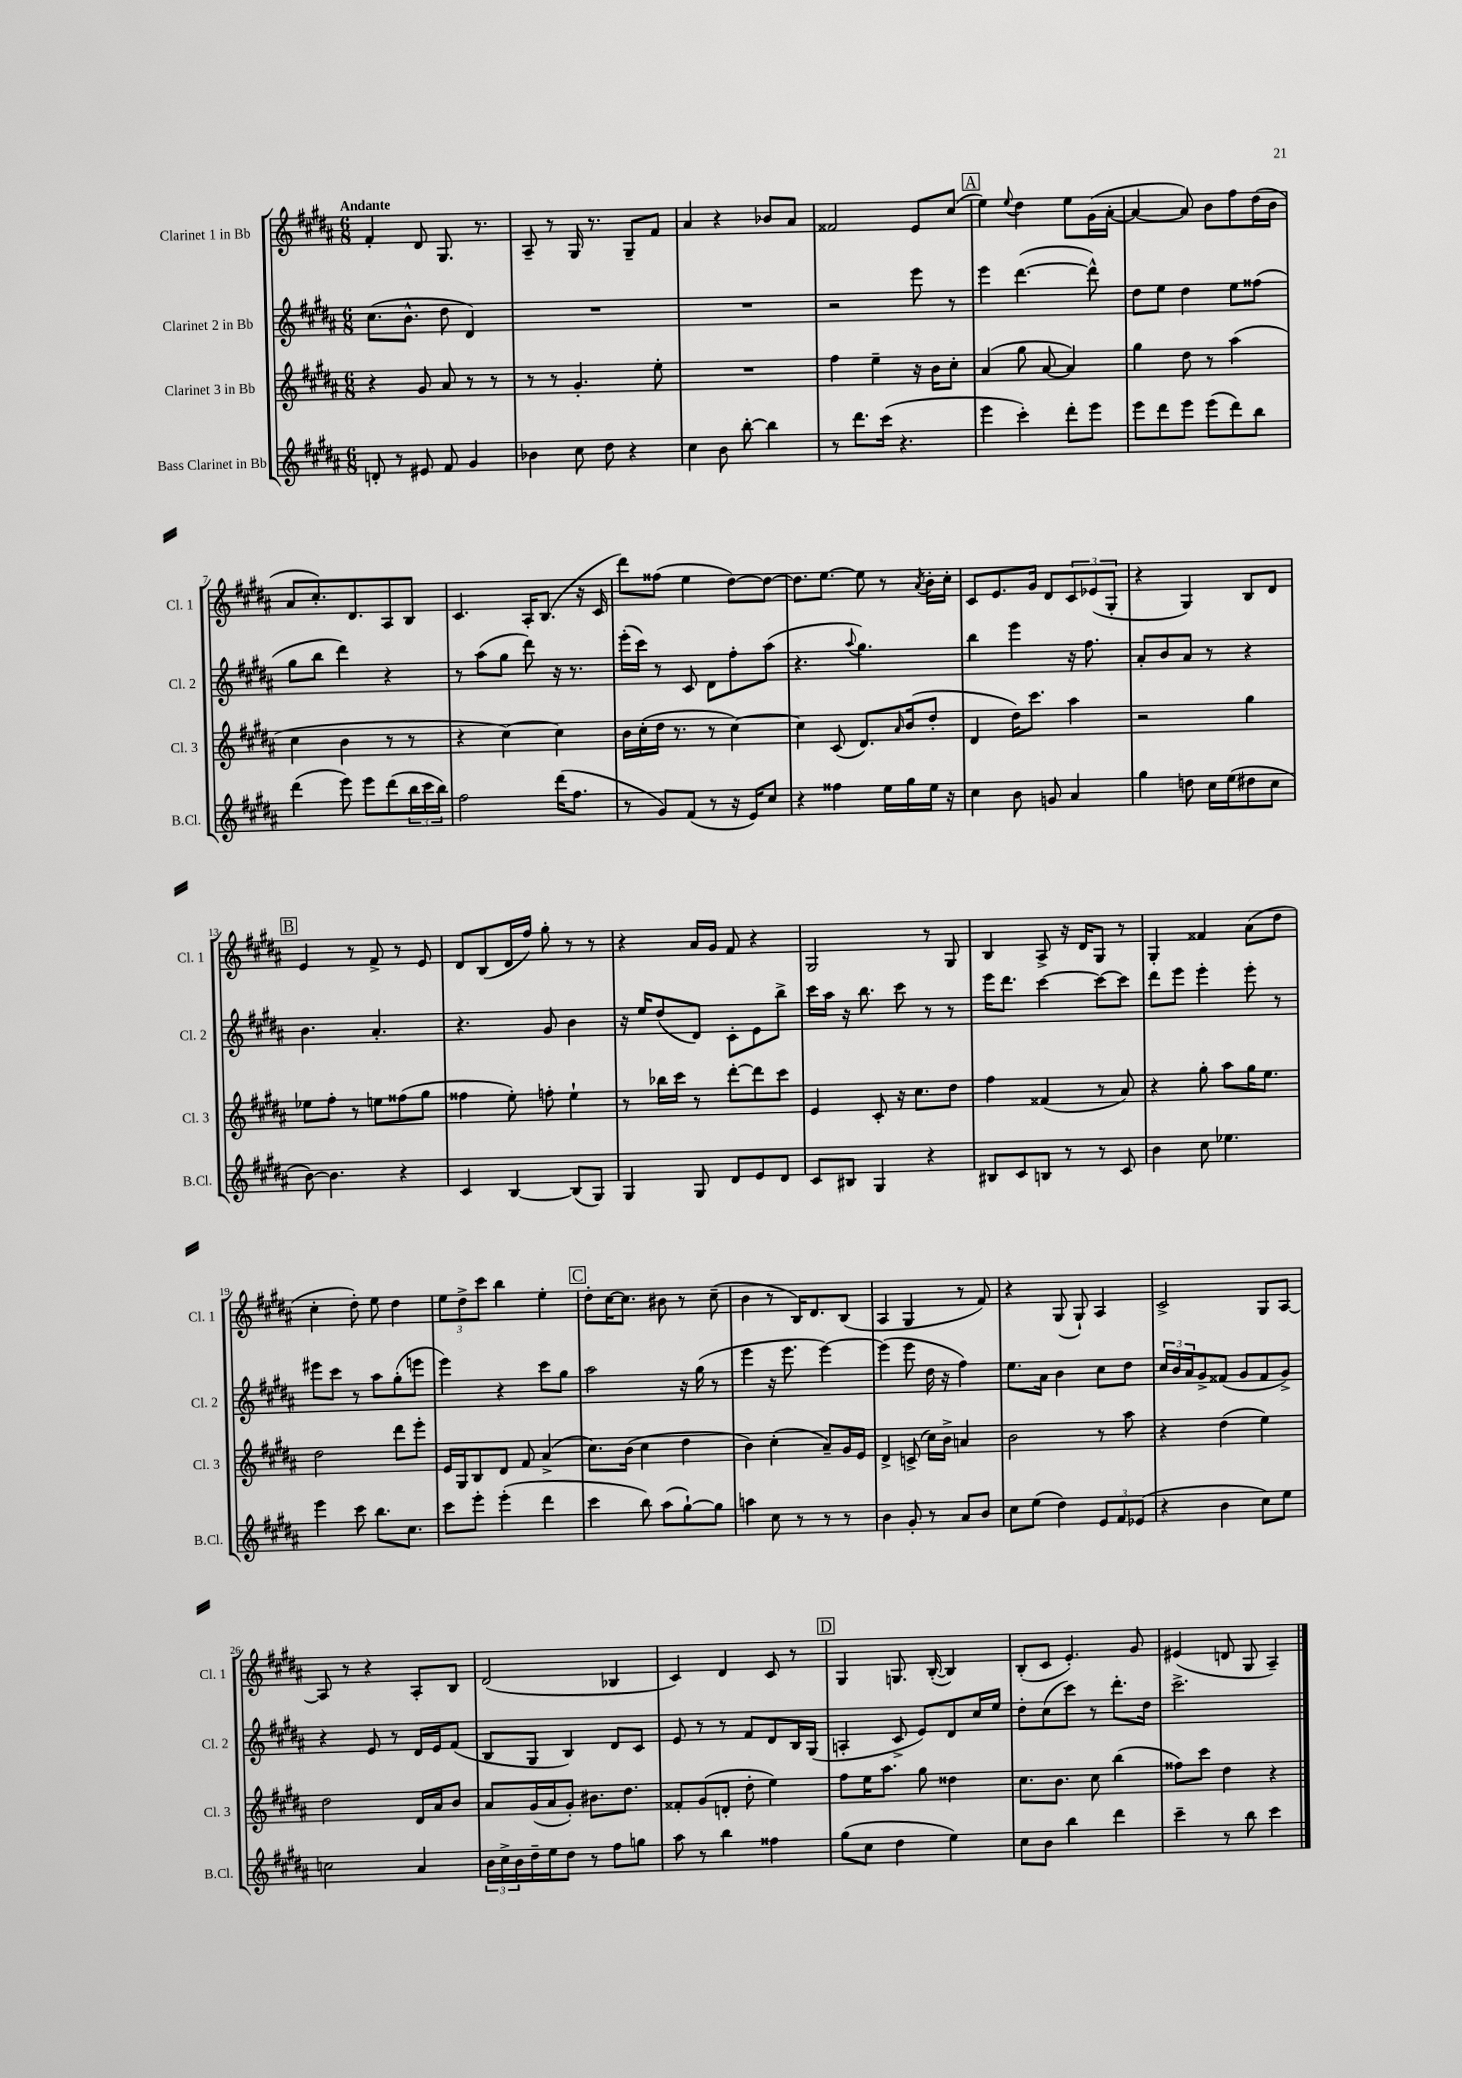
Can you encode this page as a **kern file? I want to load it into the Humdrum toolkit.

**kern	**kern	**kern	**kern
*part4	*part3	*part2	*part1
*staff4	*staff3	*staff2	*staff1
*I"Bass Clarinet in Bb	*I"Clarinet 3 in Bb	*I"Clarinet 2 in Bb	*I"Clarinet 1 in Bb
*I'B.Cl.	*I'Cl. 3	*I'Cl. 2	*I'Cl. 1
*clefG2	*clefG2	*clefG2	*clefG2
*k[f#c#g#d#a#]	*k[f#c#g#d#a#]	*k[f#c#g#d#a#]	*k[f#c#g#d#a#]
*M6/8	*M6/8	*M6/8	*M6/8
=1	=1	=1	=1
!	!	!	!LO:TX:a:B:t=Andante
8dn'/	4r	(8.cc#\L	4f#'/
8r	.	.	.
.	.	8.b^^\J	.
8e#X/	8g#/	.	8d#/
8f#/	8a#/	8dd#\	8.G#/
4g#/	8r	4d#/)	.
.	.	.	8.r
.	8r	.	.
=2	=2	=2	=2
4b-X\	8r	2.r	8A#~/
.	8r	.	8r
8cc#\	4.g#'/	.	16G#/
.	.	.	8.r
8dd#\	.	.	.
4r	.	.	8G#~/L
.	8ee'\	.	8f#/J
=3	=3	=3	=3
4cc#\	2.r	2.r	4a#/
8b\	.	.	4r
[8bb'\	.	.	.
4bb\]	.	.	8b-X/L
.	.	.	8a#/J
=4	=4	=4	=4
8r	4ff#\	2r	2f##X/
8.ddd#\L	.	.	.
.	4ee~\	.	.
(16ccc#\Jk	.	.	.
4.r	.	.	.
.	16r	8eee\	8e/L
.	16b\KL	.	.
.	8cc#'\J	8r	(8cc#/J
!!LO:REH:place=s1:t=A
=5	=5	=5	=5
4eee\	(4a#/	4eee\	4ee\)
.	.	.	8qqee/
4ccc#'\)	8gg#\	([4.ddd#\	4dd#\
.	[8a#/	.	.
8ddd#'\L	4a#/])	.	8ee\L
8eee\J	.	8ddd#^^\])	(16g#\L
.	.	.	[16a#'\JJ
=6	=6	=6	=6
8eee\L	4gg#\	8dd#\L	4a#/_
8ddd#\	.	8ee\J	.
8eee\J	8dd#\	4dd#\	8a#/])
(8eee\L	8r	.	8b\L
8ddd#\)	(4aa#\	8ee\L	8ff#\
8bb\J	.	(8ff##X\J	(16dd#\L
.	.	.	16b\JJ
!!LO:LB:g=z
=7	=7	=7	=7
(4ddd#\	4cc#\	8gg#\L	8a#/L
.	.	8bb\J	8.cc#'/)
8eee\)	4b\	4ddd#\)	.
.	.	.	8.d#/
8eee\L	.	.	.
(8ddd#\	8r	4r	8A#/
24bb\L	8r	.	8B/J
24ccc#\	.	.	.
24bb\JJ)	.	.	.
=8	=8	=8	=8
2ff#\	4r	8r	4.c#/
.	.	(8aa#\L	.
.	[4cc#\)	8gg#\J	.
.	.	8ddd#\)	16A#'/KL
.	.	.	(8.B/J
(16ddd#\KL	4cc#\]	16r	.
8.ff#\J	.	8.r	.
.	.	.	16r
.	.	.	16c#/
=9	=9	=9	=9
8r	16b\LL	(16eee'\LL	8ddd#\L)
.	(16cc#'\	16ccc#\JJ)	.
8g#/L)	16dd#\JJ	8r	(8ff##X\J
.	8.r	.	.
(8f#/J	.	8c#/	4ee\
8r	8r	8d#\L	.
16r	[4cc#\)	8ff#'\	[8dd#\L)
16e/KL)	.	.	.
8cc#/J	.	(8aa#\J	8dd#\J_
=10	=10	=10	=10
4r	4cc#\]	4.r	8.dd#\L]
.	.	.	[8.ee\J
4ff##X\	(8c#/	.	.
.	.	8qqaa#/	.
.	8.d#/L)	4.gg#\)	8ee\]
16ee\LL	.	.	8r
.	16qqa#/	.	.
16gg#\	(16b/k	.	.
.	.	.	8qa#/
16ee\JJ	8dd#'/J	.	16b'\LL
16r	.	.	16cc#'\JJ
=11	=11	=11	=11
4cc#\	4d#/	4bb\	8c#/L
.	.	.	8.e/
8b\	16dd#\KL)	4eee\	.
.	8.ccc#\J	.	16g#/Jk
8gn/	.	.	8d#/L
4a#/	4aa#\	16r	12c#/
.	.	8.ff#\	.
.	.	.	(12e-X/
.	.	.	12G#'/J
=12	=12	=12	=12
4gg#\	2r	8a#'/L	4r
.	.	8b/	.
8ddn\	.	8a#/J	4G#/)
16cc#\LL	.	8r	.
(16ee\J	.	.	.
8dd#X\	4gg#\	4r	8B/L
8cc#\J	.	.	8d#/J
!!LO:LB:g=z
!!LO:REH:place=s1:t=B
=13	=13	=13	=13
[8b\)	8ee-X\L	4.b\	4e/
4.b\]	8ff#'\J	.	.
.	8r	.	8r
.	8een\L	4.a#'/	8f#^/
4r	(8ff##X\	.	8r
.	8gg#\J	.	8e/
=14	=14	=14	=14
4c#/	4ff##X\	4.r	8d#/L
.	.	.	(8B/
[4B/	8ee'\)	.	16d#/L
.	.	.	16ff#/JJ)
.	8ffn'\	8g#/	8gg#'\
(8B/L]	4ee`\	4b\	8r
8G#/J)	.	.	8r
=15	=15	=15	=15
4G#/	8r	16r	4r
.	.	16ee/KL	.
.	16bb-X\LL	(8dd#/	.
.	16ccc#\JJ	.	.
8G#/	8r	8d#/J)	16a#/LL
.	.	.	16g#/JJ
8d#/L	[8ddd#'\L	8c#'\L	8f#/
8e/	8ddd#\]	8e\	4r
8d#/J	8ccc#\J	8bb^\J	.
=16	=16	=16	=16
8c#/L	4e/	16ccc#\LL	2G#/
.	.	16aa#\JJ	.
8B#X/J	.	16r	.
.	.	8.bb\	.
4G#/	8c#'/	.	.
.	16r	8ccc#\	.
.	8.cc#\L	.	.
4r	.	8r	8r
.	8dd#\J	8r	8G#/
=17	=17	=17	=17
8B#X/L	4ff#\	16eee\KL	4B/
.	.	8.ddd#\J	.
8c#/	.	.	.
8Bn/J	(4f##X/	[4ccc#\	8A#^/
8r	.	.	16r
.	.	.	16d#/KL
8r	8r	8ccc#\L_	8G#/J
8c#/	8a#/)	8ccc#\J]	8r
=18	=18	=18	=18
4b\	4r	8ddd#\L	4G#'/
.	.	8eee\J	.
8cc#\	8gg#'\	4eee'\	4f##X/
4.ee-X\	8aa#\L	.	.
.	16gg#\K	8eee'\	(8a#\L
.	8.ee\J	.	.
.	.	8r	8dd#\J
!!LO:LB:g=z
=19	=19	=19	=19
4eee\	2dd#\	8eee#X\L	4cc#'\
.	.	8ccc#\J	.
8ccc#\	.	8r	8dd#'\)
8.bb\L	.	8aa#\L	8ee\
.	8ddd#\L	(8gg#'\	4dd#\
8.cc#\J	.	.	.
.	8eee'\J	8eeen\J	.
=20	=20	=20	=20
8ccc#\L	16e/LL	4eee\)	12ee\L
.	16G#/J	.	.
.	.	.	12dd#^\
8eee'\J	8B/	.	.
.	.	.	12ccc#\J
(4eee'\	8d#/J	4r	4bb\
.	8f#/	.	.
4ddd#\	(4a#^/	8ccc#\L	4ee'\
.	.	8gg#\J	.
!!LO:REH:place=s1:t=C
=21	=21	=21	=21
4ccc#\	8.cc#\L)	2aa#\	8dd#'\L
.	.	.	[16cc#\K
.	(16b\Jk	.	8.cc#\J]
8bb\)	4cc#\	.	.
(8aa#\L	.	.	8b#X\
[8gg#`\)	4dd#\	16r	8r
.	.	(16gg#\	.
8gg#\J]	.	8r	(8cc#~\
=22	=22	=22	=22
4aan\	4b\)	4eee\	4b\
8cc#\	(4cc#'\	16r	8r
.	.	8.eee\	.
8r	.	.	16B/KL)
.	.	.	8.d#/
8r	8a#~/L)	[4eee\)	.
8r	16g#/L	.	(8B/J
.	16e/JJ	.	.
=23	=23	=23	=23
4b\	4d#^/	(4eee\]	4A#/
8g#'/	(8cn^/	8eee\	4G#/
8r	16cc#\LL)	16dd#\	.
.	16b^\JJ	16r	.
8a#/L	4an/	4ff#\)	8r
8b/J	.	.	8f#/)
=24	=24	=24	=24
8cc#\L	2b\	8.ee\L	4r
(8ee\J	.	.	.
.	.	16a#\Jk	.
4dd#\)	.	4b\	(8G#/
.	.	.	8G#`/)
12e/L	8r	8cc#\L	4A#/
12f#/	.	.	.
.	8aa#\	8dd#\J	.
(12e-X/J	.	.	.
=25	=25	=25	=25
4r	4r	24cc#/LL	2c#^/
.	.	24b/	.
.	.	24a#/J	.
.	.	8g#^/	.
4b\	(4dd#\	(8f##X/J	.
.	.	8g#/L	.
8cc#\L)	4ee\)	8f##/	8G#/L
8ee\J	.	8g#^/J)	[8A#/J
!!LO:LB:g=z
=26	=26	=26	=26
2ccn\	2dd#\	4r	8A#/]
.	.	.	8r
.	.	8e/	4r
.	.	8r	.
4a#/	16d#/LL	16d#/LL	8A#'/L
.	16a#/J	16e/J	.
.	8b/J	(8f#/J	8B/J
=27	=27	=27	=27
24b\LL	8a#/L	8B/L	(2d#/
24cc#^\	.	.	.
24b\	.	.	.
16dd#~\	(16g#/L	8G#/J	.
16ee\J	16a#/J	.	.
8dd#\J	8g#'/J)	4B/)	.
8r	8.b#X\L	.	.
8ff#\L	.	8d#/L	4B-X/
.	8.dd#\J	.	.
8ggn\J	.	8c#/J	.
=28	=28	=28	=28
8aa#\	8f##X'/L	8e/	4c#/)
8r	(8g#/	8r	.
4bb\	8dn'/J	8r	4d#/
.	8dd#'\	8f#/L	.
4ff##X\	4ee\)	8d#/	8c#/
.	.	16B/L	8r
.	.	(16G#/JJ	.
!!LO:REH:place=s1:t=D
=29	=29	=29	=29
(8gg#\L	8ff#\L	4An'/	4G#/
8cc#\J	16ee\K	.	.
.	8.aa#\J	.	.
4dd#\	.	8c#^/	8.Gn/
.	8gg#\	8e/L)	.
.	.	.	([16B'/
4ee\)	4dd##X\	8d#/	4B/])
.	.	16cc#/L	.
.	.	16ee/JJ	.
=30	=30	=30	=30
8cc#\L	8.cc#\L	8dd#'\L	(8B'/L
8b\J	.	(8cc#\	8c#/J
.	8.b\J	.	.
4bb\	.	8ccc#\J)	4.e'/)
.	8cc#\	8r	.
4ddd#\	(4bb\	8.ddd#'\L	.
.	.	.	8g#/
.	.	16dd#\Jk	.
=31	=31	=31	=31
4ccc#~\	8ff##X\L)	2.ccc#^\	(4e#X/
.	8ccc#\J	.	.
8r	4dd#\	.	8dn/
8bb\	.	.	8G#/
4ccc#\	4r	.	4A#~/)
==	==	==	==
*-	*-	*-	*-
